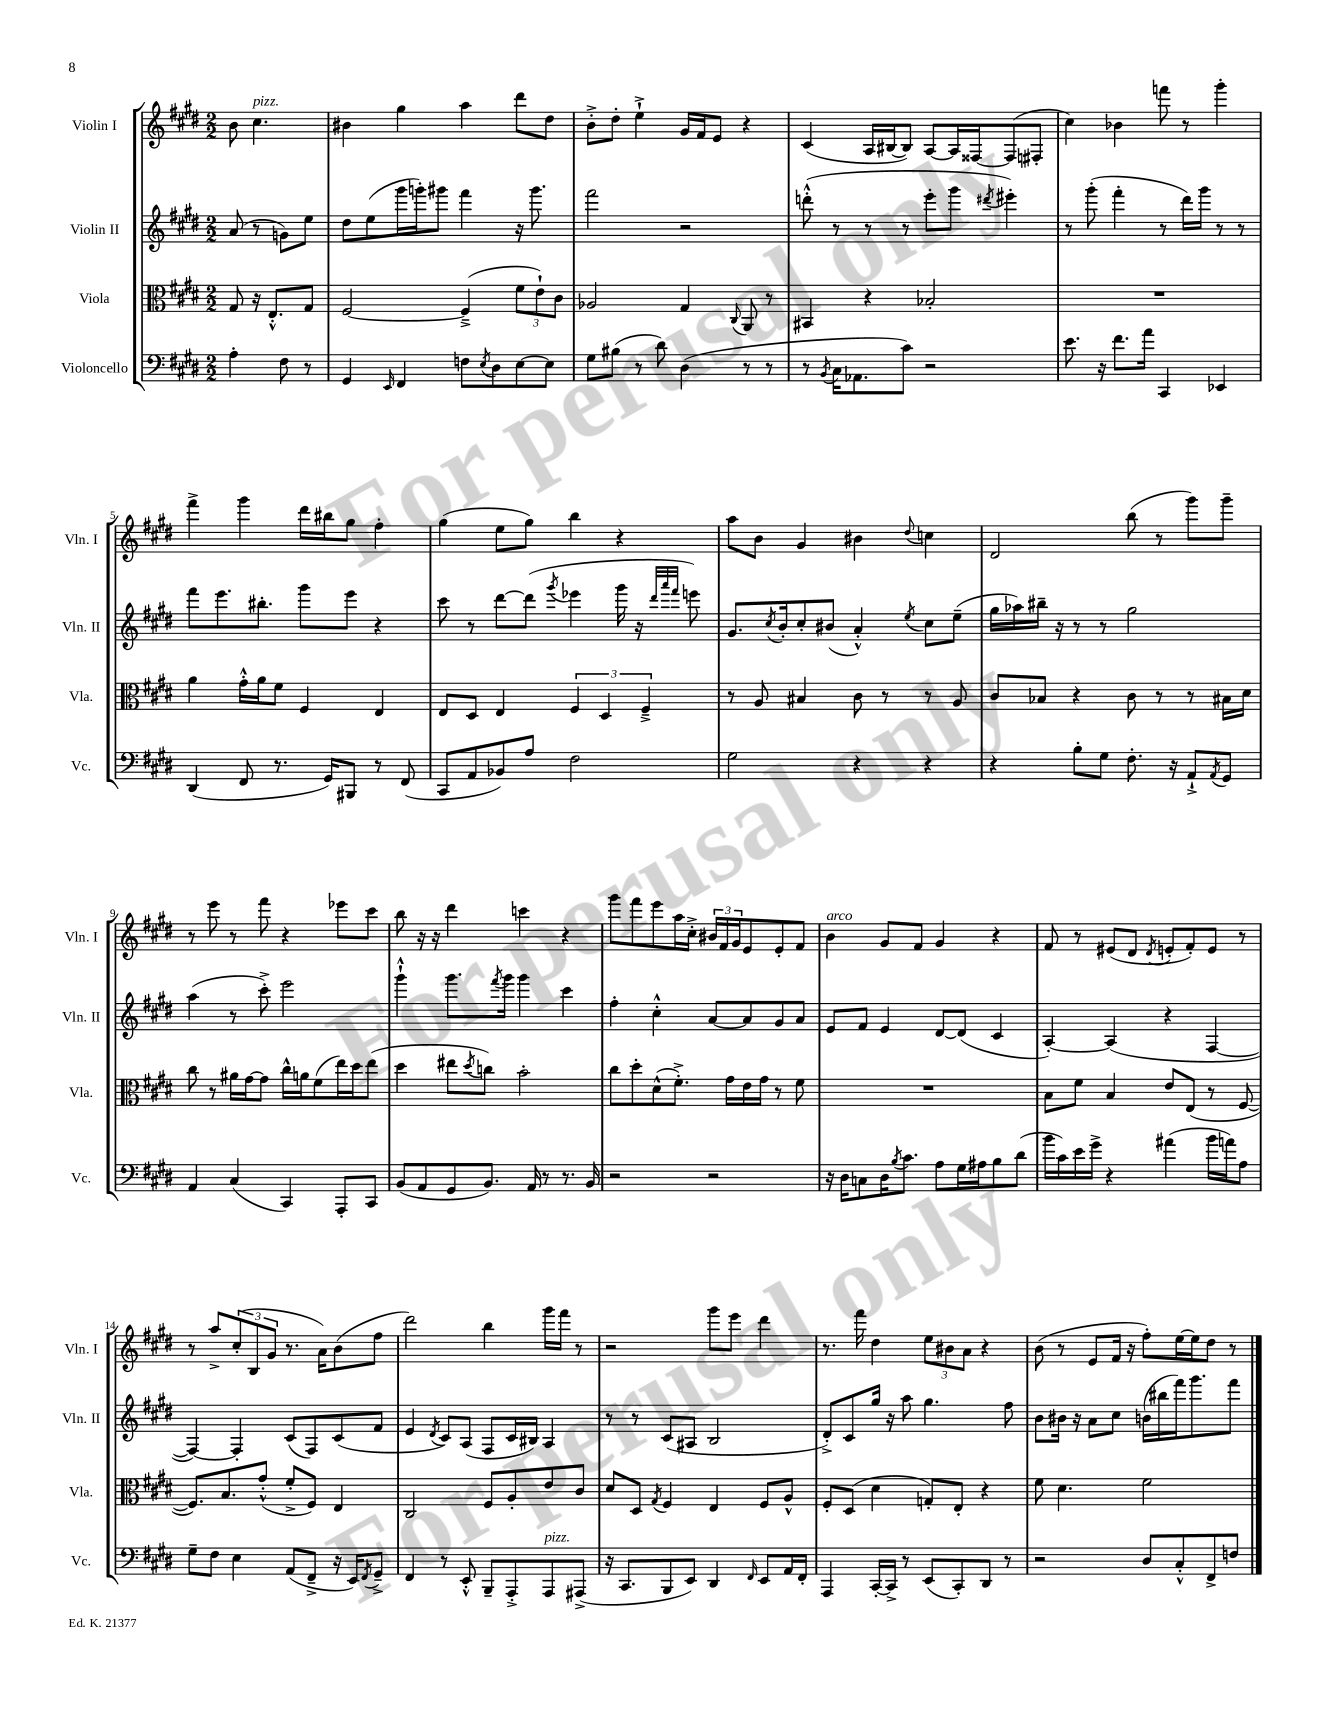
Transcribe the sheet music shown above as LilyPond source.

<<
\new StaffGroup <<
\new Staff = "s0" \with { instrumentName = "Violin I" shortInstrumentName = "Vln. I" } {
    \clef treble \key e \major \numericTimeSignature \time 2/2 \partial 2
    b'8 cis''4.^\markup { \italic "pizz." } |
    bis'4 gis''4 a''4 dis'''8 dis''8 |
    b'8-.-> dis''8-. e''4-!-> gis'16 fis'16 e'8 r4 |
    cis'4( a16 bis16~ bis8) a8~ a16 fisis16~ fisis8( fis8-. |
    cis''4) bes'4 f'''8 r8 gis'''4-. |
    fis'''4-> gis'''4 dis'''16 bis''16 gis''8 fis''4-. |
    gis''4( e''8 gis''8) b''4 r4 |
    a''8 b'8 gis'4 bis'4 \appoggiatura { dis''8 } c''4 |
    dis'2 b''8( r8 gis'''8) gis'''8-- |
    r8 e'''8 r8 fis'''8 r4 ees'''8 cis'''8 |
    b''8 r16 r16 dis'''4 c'''4 r4 |
    gis'''8 fis'''8 e'''8 a''16 cis''16-.-> \tuplet 3/2 { bis'16 fis'16 gis'16 } e'8 e'8-. fis'8 |
    b'4^\markup { \italic "arco" } gis'8 fis'8 gis'4 r4 |
    fis'8 r8 eis'8( dis'8 \acciaccatura { dis'8 } e'8-. fis'8-.) e'8 r8 |
    r8 a''8-> \tuplet 3/2 { cis''8-.( b8 gis'8 } r8. a'16) b'8( fis''8 |
    dis'''2) b''4 gis'''16 fis'''16 r8 |
    r2 gis'''8 e'''8 dis'''4 |
    r8. fis'''16 dis''4 \tuplet 3/2 { e''8 bis'8 a'8 } r4 |
    b'8( r8 e'8 fis'16 r16 fis''8-.) e''16~ e''16 dis''8 r8 \bar "|." |
}
\new Staff = "s1" \with { instrumentName = "Violin II" shortInstrumentName = "Vln. II" } {
    \clef treble \key e \major \numericTimeSignature \time 2/2 \partial 2
    a'8( r8 g'8) e''8 |
    dis''8 e''8( gis'''16 g'''16-.) gis'''8 fis'''4 r16 gis'''8. |
    fis'''2 r2 |
    d'''8-.-^( r8 r8 r8 e'''8-. gis'''8 \acciaccatura { dis'''8 } eis'''4-.) |
    r8 gis'''8-.( fis'''4-. r8 dis'''16) gis'''16 r8 r8 |
    fis'''8 e'''8. bis''8.-. gis'''8 e'''8 r4 |
    cis'''8 r8 dis'''8~ dis'''8( \acciaccatura { gis'''8 } ees'''4 gis'''16 r16 \grace { dis'''32 a'''32 fis'''32 } e'''8) |
    gis'8. \acciaccatura { cis''8 } b'16-. cis''8-. bis'8( a'4-.-^) \acciaccatura { e''8 } cis''8 e''8--( |
    gis''16 aes''16) bis''16-- r16 r8 r8 gis''2 |
    a''4( r8 cis'''8-.->) e'''2 |
    gis'''4-!-^ gis'''8. \acciaccatura { fis'''8 } gis'''16 gis'''4 cis'''4 |
    fis''4-. cis''4-.-^ a'8~ a'8 gis'8 a'8 |
    e'8 fis'8 e'4 dis'8~ dis'8( cis'4 |
    a4~-.) a4( r4 fis4~ |
    fis4~) fis4-. cis'8( fis8) cis'8( fis'8 |
    e'4 \acciaccatura { dis'8 } cis'8) a8( fis8 cis'16 bis16) a4 |
    r8 r8 cis'8( ais8 b2 |
    dis'8-.->) cis'8 gis''16 r16 a''8 gis''4. fis''8 |
    b'8 bis'16 r16 a'8 cis''8 b'16( bis''16 fis'''16) gis'''8. fis'''8 \bar "|." |
}
\new Staff = "s2" \with { instrumentName = "Viola" shortInstrumentName = "Vla." } {
    \clef alto \key e \major \numericTimeSignature \time 2/2 \partial 2
    gis8 r16 e8.-.-^ gis8 |
    fis2~ fis4--->( \tuplet 3/2 { fis'8 e'8-!) cis'8 } |
    aes2 gis4 \appoggiatura { cis8 } a,8 r8 |
    bis,4 r4 bes2-. |
    R1 |
    a'4 gis'16-.-^ a'16 fis'8 fis4 e4 |
    e8 dis8 e4 \tuplet 3/2 { fis4 dis4 fis4---> } |
    r8 a8 bis4 cis'8 r8 r8 a8 |
    cis'8 bes8 r4 cis'8 r8 r8 bis16 dis'16 |
    cis''8 r8 ais'16 gis'16~ gis'8 cis''16-^ a'16 fis'8( e''16) dis''16 e''8( |
    dis''4 eis''8 \acciaccatura { dis''8 } c''8) b'2-. |
    cis''8 dis''8-. dis'8-^( fis'8.-.->) gis'16 e'16 gis'16 r8 fis'8 |
    R1 |
    b8 fis'8 b4 e'8 e8( r8 fis8~ |
    fis8.) b8. gis'8-.-^( fis'8-.-> fis8) e4 |
    cis2 fis8 a8-. e'8 cis'8 |
    dis'8 dis8 \acciaccatura { gis8 } fis4 e4 fis8 a8-^ |
    fis8-. dis8( dis'4 g8-.) e8-. r4 |
    fis'8 dis'4. fis'2 \bar "|." |
}
\new Staff = "s3" \with { instrumentName = "Violoncello" shortInstrumentName = "Vc." } {
    \clef bass \key e \major \numericTimeSignature \time 2/2 \partial 2
    a4-. fis8 r8 |
    gis,4 \grace { e,16 } fis,4 f8 \acciaccatura { e8 } dis8 e8~ e8 |
    gis8 bis8( r8 dis'8) dis4( r8 r8 |
    r8 \acciaccatura { b,8 } cis16 aes,8. cis'8) r2 |
    e'8. r16 fis'8. a'16 cis,4 ees,4 |
    dis,4( fis,8 r8. gis,16) bis,,8 r8 fis,8( |
    cis,8 a,8 bes,8) a8 fis2 |
    gis2 r4 r4 |
    r4 b8-. gis8 fis8.-. r16 a,8-!-> \acciaccatura { a,8 } gis,8 |
    a,4 cis4( cis,4) a,,8-. cis,8 |
    b,8( a,8 gis,8 b,8.) a,16 r8 r8. b,16 |
    r2 r2 |
    r16 dis16 c8 dis16 \acciaccatura { b8 } cis'8. a8 gis16 ais16 b8 dis'8( |
    b'16 cis'16) e'16 gis'16-> r4 ais'4( b'16 a'16) a8 |
    gis8-- fis8 e4 a,8( fis,8---> r16 e,16) \acciaccatura { fis,8 } gis,8---> |
    fis,4 r8 e,8-.-^ b,,8-- a,,8-.-> a,,8^\markup { \italic "pizz." } ais,,8->( |
    r16 cis,8. b,,8 e,8) dis,4 \grace { fis,16 } e,8 a,16 fis,16-. |
    a,,4 cis,16~-. cis,16-> r8 e,8( cis,8-.) dis,8 r8 |
    r2 dis8 cis8-.-^ fis,8-> f8 \bar "|." |
}
>>
>>
